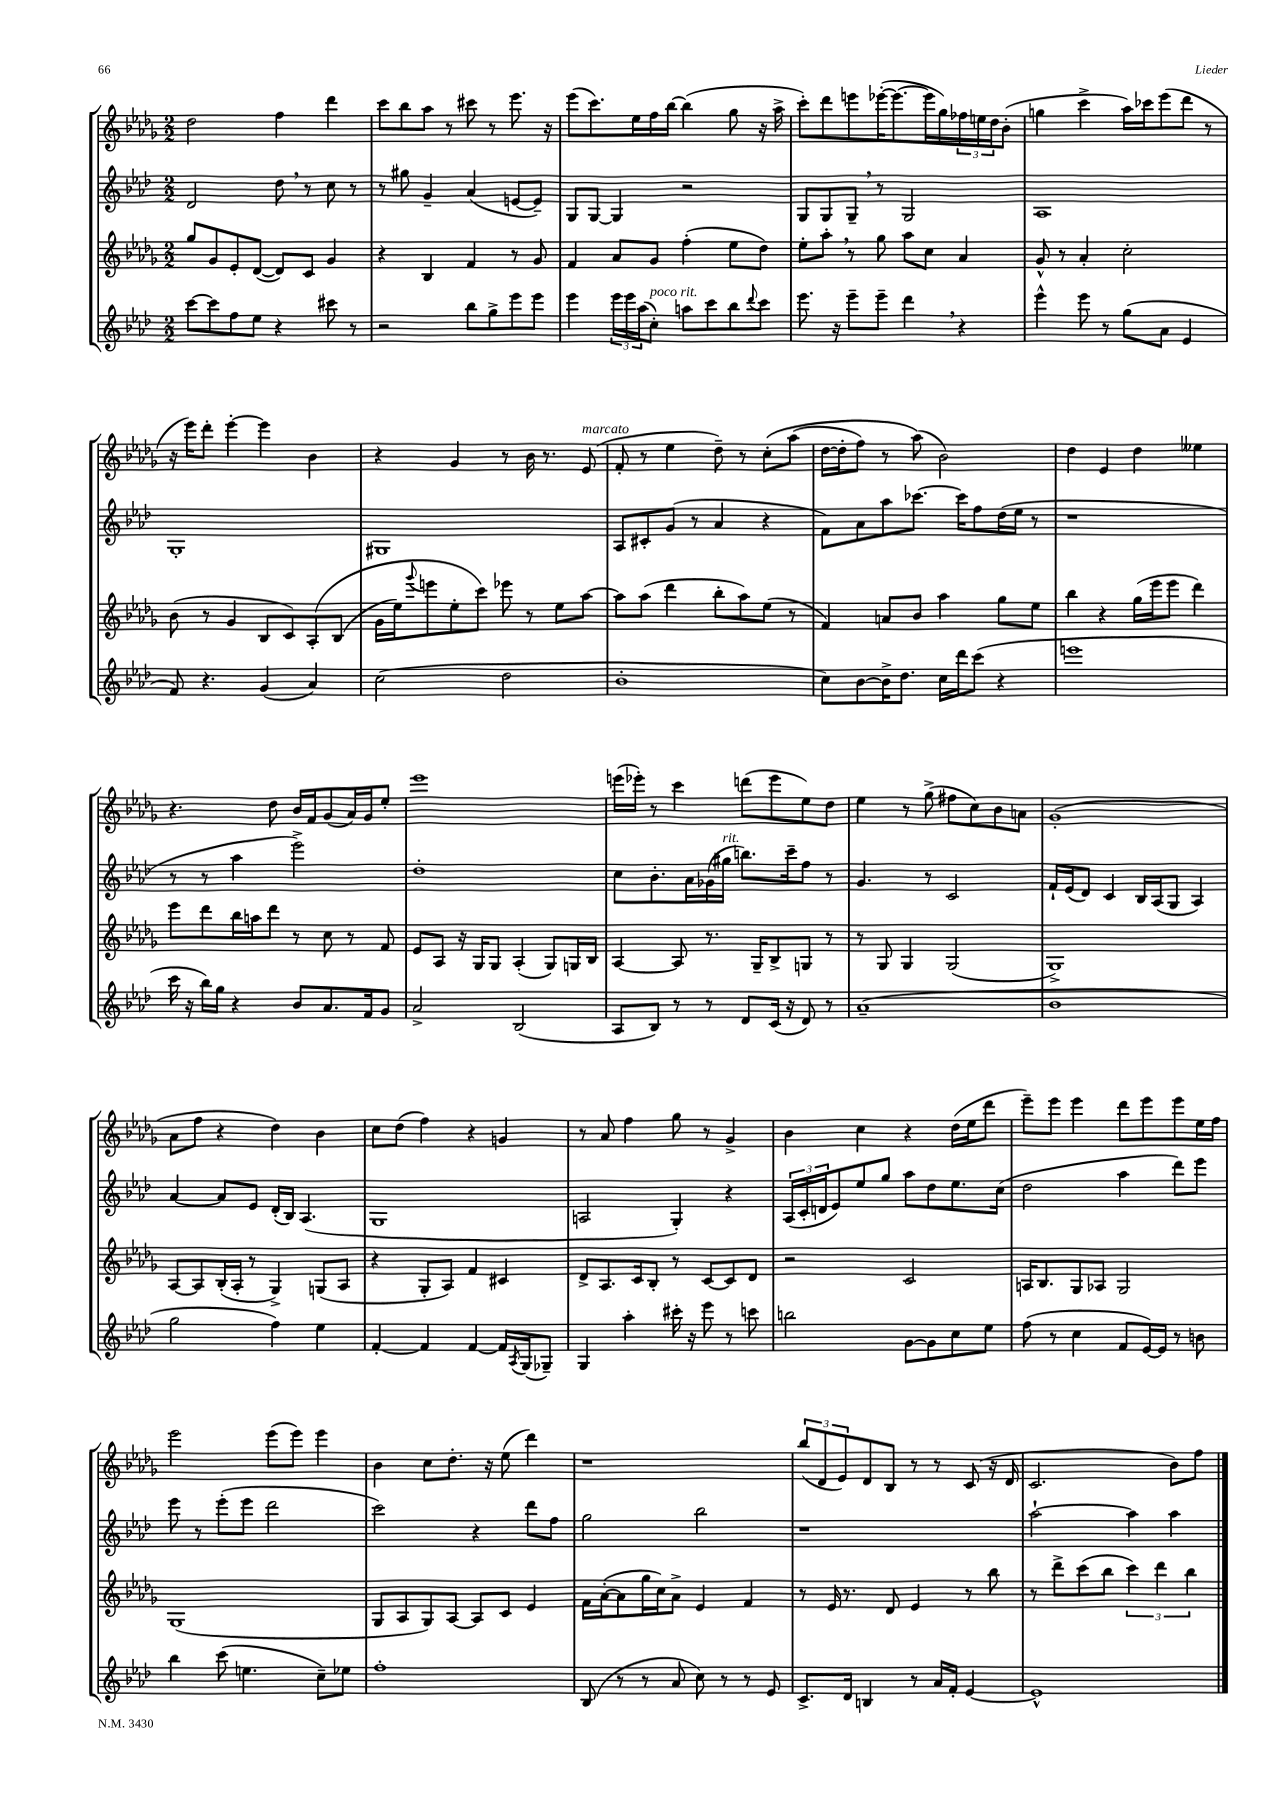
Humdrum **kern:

**kern	**kern	**kern	**kern
*staff4	*staff3	*staff2	*staff1
*clefG2	*clefG2	*clefG2	*clefG2
*k[b-e-a-d-]	*k[b-e-a-d-g-]	*k[b-e-a-d-]	*k[b-e-a-d-g-]
*M2/2	*M2/2	*M2/2	*M2/2
[8ccc\L	8gg-/L	2d-/	2dd-\
8ccc\]	8g-/	.	.
8ff\	8e-'/	.	.
8ee-\J	([8d-/J	.	.
4r	8d-/]L)	8dd-\	4ff\
.	8c/J	8r	.
8ccc#\	4g-/	8cc\	4ddd-\
8r	.	8r	.
=	=	=	=
2r	4r	8r	8ccc\L
.	.	8gg#\	8bb-\
.	4B-/	4g~/	8aa-\J
.	.	.	8r
8bb-\L	4f/	(4a-/	8ccc#\
8gg^\	.	.	8r
8eee-\	8r	[8e/L	8.eee-\
8eee-\J	8g-/	8e~/]J)	.
.	.	.	16r
=	=	=	=
4eee-\	4f/	8G/L	(8eee-\L
.	.	[8G/J	8.ccc\)
24eee-\LL	8a-/L	4G/]	.
24eee-\	.	.	.
.	.	.	16ee-\L
(24aa-\J	.	.	.
8cc'\J)	8g-/J	.	16ff\
.	.	.	[16bb-\JJ
8aa\L	(4ff'\	2r	(4bb-\]
8ccc\	.	.	.
8bb-\	8ee-\L	.	8gg-\
8qqddd-/	.	.	.
8ccc\J	8dd-\J)	.	16r
.	.	.	16aa-^\
=	=	=	=
8.eee-\	8ee-'\L	8G/L	8ccc'\L)
.	8aa-'\J	8G/	8ddd-\
16r	.	.	.
8eee-~\L	8r	8G~/J	8eee\
8eee-~\J	8gg-\	8r	([16eee-'\K
.	.	.	8.eee-\_
4ddd-\	8aa-\L	2G/	.
.	8cc\J	.	16eee-\]L
.	.	.	16gg-\)
4r	4a-/	.	24ff-\
.	.	.	24ee\
.	.	.	24dd-\J
.	.	.	(8b-'\J
=	=	=	=
4eee-^^\	8g-^^/	1A-	4gg\
.	8r	.	.
8eee-\	4a-'/	.	4ccc^\
8r	.	.	.
(8gg\L	2cc'\	.	16aa-\LL)
.	.	.	16ccc-\J
8a-\J	.	.	(8eee-\
4e-/	.	.	8ddd-\J
.	.	.	8r
=	=	=	=
8f/)	(8b-\	1G'	16r
.	.	.	16eee-\LK)
4.r	8r	.	8ddd-'\J
.	4g-/	.	[4eee-'\
(4g/	8B-/L	.	4eee-\]
.	8c/)	.	.
4a-/)	&(8A-'/	.	4b-\
.	(8B-/J	.	.
=	=	=	=
(2cc\	16g-\LL	1G#	4r
.	16ee-\J)	.	.
.	8qqggg-/	.	.
.	8eee\	.	.
.	8ee-'\	.	4g-/
.	8ccc\J&)	.	.
2dd-\	8eee-\	.	8r
.	8r	.	16b-\
.	.	.	8.r
.	8ee-\L	.	.
.	[8aa-\J	.	(8e-/
=	=	=	=
1b-'	8aa-\]L	8A-/L	8f'/
.	(8aa-\J	8c#'/	8r
.	4ddd-\	(8g/J	4ee-\
.	.	8r	.
.	8bb-'\L	4a-/	8dd-~\)
.	8aa-\)	.	8r
.	(8ee-\J	4r	&(8cc'\L
.	8r	.	(8aa-\J
=	=	=	=
8cc\L)	4f/)	8f\L)	[16dd-\LL
.	.	.	16dd-'\]J
[8b-\	.	8a-\	8ff\J)
16b-^\]K	8a/L	8aa-\	8r
8.dd-\J	.	.	.
.	8b-/J	[8.ccc-\J	(8aa-\&)
16cc\LL	4aa-\	.	2b-\)
16ddd-\J	.	16ccc-\]LK	.
(8ccc\J	.	8ff\	.
4r	8gg-\L	(16dd-\L	.
.	.	16ee-\JJ	.
.	8ee-\J	8r	.
=	=	=	=
1eee	4bb-\	1r	4dd-\
.	4r	.	4e-/
.	(16gg-\LL	.	4dd-\
.	16eee-\J	.	.
.	8eee-\J	.	.
.	4ddd-\)	.	4ee--\
=	=	=	=
16ccc\	8eee-\L	8r	4.r
16r	.	.	.
16bb-\LL)	8ddd-\	8r	.
16gg\JJ	.	.	.
4r	16bb-\L	4aa-\	.
.	16aa\J	.	.
.	8ddd-\J	.	8dd-\
8b-/L	8r	2eee-^\)	16b-/LL
.	.	.	16f/J
8.a-/	8cc\	.	(8g-/
.	8r	.	16a-/L)
16f/k	.	.	16g-/J
8g/J	8f/	.	8ee-'/J
=	=	=	=
2a-^/	8e-/L	1dd-'	1eee-
.	8A-/J	.	.
.	16r	.	.
.	16G-/LK	.	.
.	8G-/J	.	.
(2B-/	(4A-'/	.	.
.	8G-/L)	.	.
.	16G/L	.	.
.	16B-/JJ	.	.
=	=	=	=
8A-/L	[4A-/	8cc\L	(16eee\LL
.	.	.	16eee-'\JJ)
8B-/J)	.	8.b-'\	8r
8r	8A-/]	.	4ccc\
.	.	16a-\L	.
8r	8.r	(16g-\	.
.	.	16gg#\JJ	.
8d-/L	.	8.bb\L)	(8ddd\L
.	16G-~/LK	.	.
(16c/Jk	8B-^/	.	8eee-\
16r	.	16ccc~\k	.
8d-/)	8G/J	8ff\J	8ee-\)
8r	8r	8r	8dd-\J
=	=	=	=
(1a-~	8r	4.g/	4ee-\
.	8G-/	.	.
.	4G-/	.	8r
.	.	8r	(8gg-^\
.	(2G-/	2c/	8ff#\L
.	.	.	8cc\)
.	.	.	8b-\
.	.	.	8a\J
=	=	=	=
1b-	1G-^)	16f`/LL	(1g-'
.	.	(16e-/J	.
.	.	8d-/J)	.
.	.	4c/	.
.	.	16B-/LL	.
.	.	(16A-/J	.
.	.	8G/J	.
.	.	4A-/)	.
=	=	=	=
2gg\	[8A-/L	[4a-/	8a-\L
.	8A-/]	.	8ff\J
.	(16B-'/L	8a-/]L	4r
.	16A-'/JJ	.	.
.	8r	8e-/J	.
4ff\)	4G-^/)	(16d-'/LL	4dd-\)
.	.	16B-/JJ)	.
.	.	(4.A-/	.
4ee-\	(8G/L	.	4b-\
.	8A-/J	.	.
=	=	=	=
[4f'/	4r	1G	8cc\L
.	.	.	(8dd-\J
4f/]	8G-'/L	.	4ff\)
.	8A-/J)	.	.
[4f/	4f/	.	4r
16f/]LL	4c#/	.	4g/
8qA-/	.	.	.
(16G/J	.	.	.
8G-~/J)	.	.	.
=	=	=	=
4G/	8d-^/L	2A/	8r
.	8.A-/	.	8a-/
4aa-'\	.	.	4ff\
.	16c/k	.	.
.	8B-'/J	.	.
16ccc#'\	8r	4G'/)	8gg-\
16r	.	.	.
8eee-\	[8c/L	.	8r
8r	8c/]	4r	4g-^/
8ccc\	8d-/J	.	.
=	=	=	=
2bb\	2r	(24A-/LL	4b-\
.	.	24c'/	.
.	.	24d/J	.
.	.	8e-/)	.
.	.	8ee-/	4cc\
.	.	8gg/J	.
[8g\L	2c/	8aa-\L	4r
8g\]	.	8dd-\	.
8cc\	.	8.ee-\	(16dd-\LL
.	.	.	16ee-\J
8ee-\J	.	.	8ddd-\J
.	.	(16cc\Jk	.
=	=	=	=
(8ff\	16A/LK	2dd-\	8eee-~\L)
.	8.B-/	.	.
8r	.	.	8eee-\J
4cc\	8G-/	.	4eee-\
.	8A-/J	.	.
8f/L	2G-/	4aa-\	8ddd-\L
[16e-/L)	.	.	8eee-\
16e-/]JJ	.	.	.
8r	.	8ddd-\L)	8eee-\
8b\	.	8eee-\J	16ee-\L
.	.	.	16ff\JJ
=	=	=	=
4bb-\	(1G-	8eee-\	2eee-\
.	.	8r	.
(8ccc\	.	(8eee-'\L	.
4.ee\	.	8eee-\J	.
.	.	2ddd-\	(8eee-\L
.	.	.	8eee-\J)
8cc~\L)	.	.	4eee-\
8ee-\J	.	.	.
=	=	=	=
1ff'	8G-/L	2ccc\)	4b-\
.	8A-/	.	.
.	8G-/)	.	8cc\L
.	[8A-/J	.	8.dd-'\J
.	8A-/]L	4r	.
.	.	.	16r
.	8c/J	.	(8ee-\
.	4e-/	8ddd-\L	4ddd-\)
.	.	8ff\J	.
=	=	=	=
(8B-/	16f\LL	2gg\	1r
.	([16a-'\J	.	.
8r	8a-\]	.	.
8r	16gg-\L	.	.
.	16cc\J)	.	.
8a-/	8a-^\J	.	.
8cc\)	4e-/	2bb-\	.
8r	.	.	.
8r	4f/	.	.
8e-/	.	.	.
=	=	=	=
8.c^/L	8r	1r	(12bb-/L
.	.	.	12d-/
.	16e-/	.	.
.	.	.	12e-/)
16d-/Jk	8.r	.	.
4B/	.	.	8d-/
.	8d-/	.	8B-/J
8r	4e-/	.	8r
16a-/LL	.	.	8r
16f'/JJ	.	.	.
[4e-/	8r	.	(8c/
.	8bb-\	.	16r
.	.	.	16d-/
=	=	=	=
1e-^^]	8r	[2aa-`\	2.c/
.	8ddd-^\L	.	.
.	(8ccc\	.	.
.	8bb-\J	.	.
.	6ccc\)	4aa-\]	.
.	6ddd-\	.	.
.	.	4aa-\	8b-\L)
.	6bb-\	.	.
.	.	.	8ff\J
==	==	==	==
*-	*-	*-	*-
